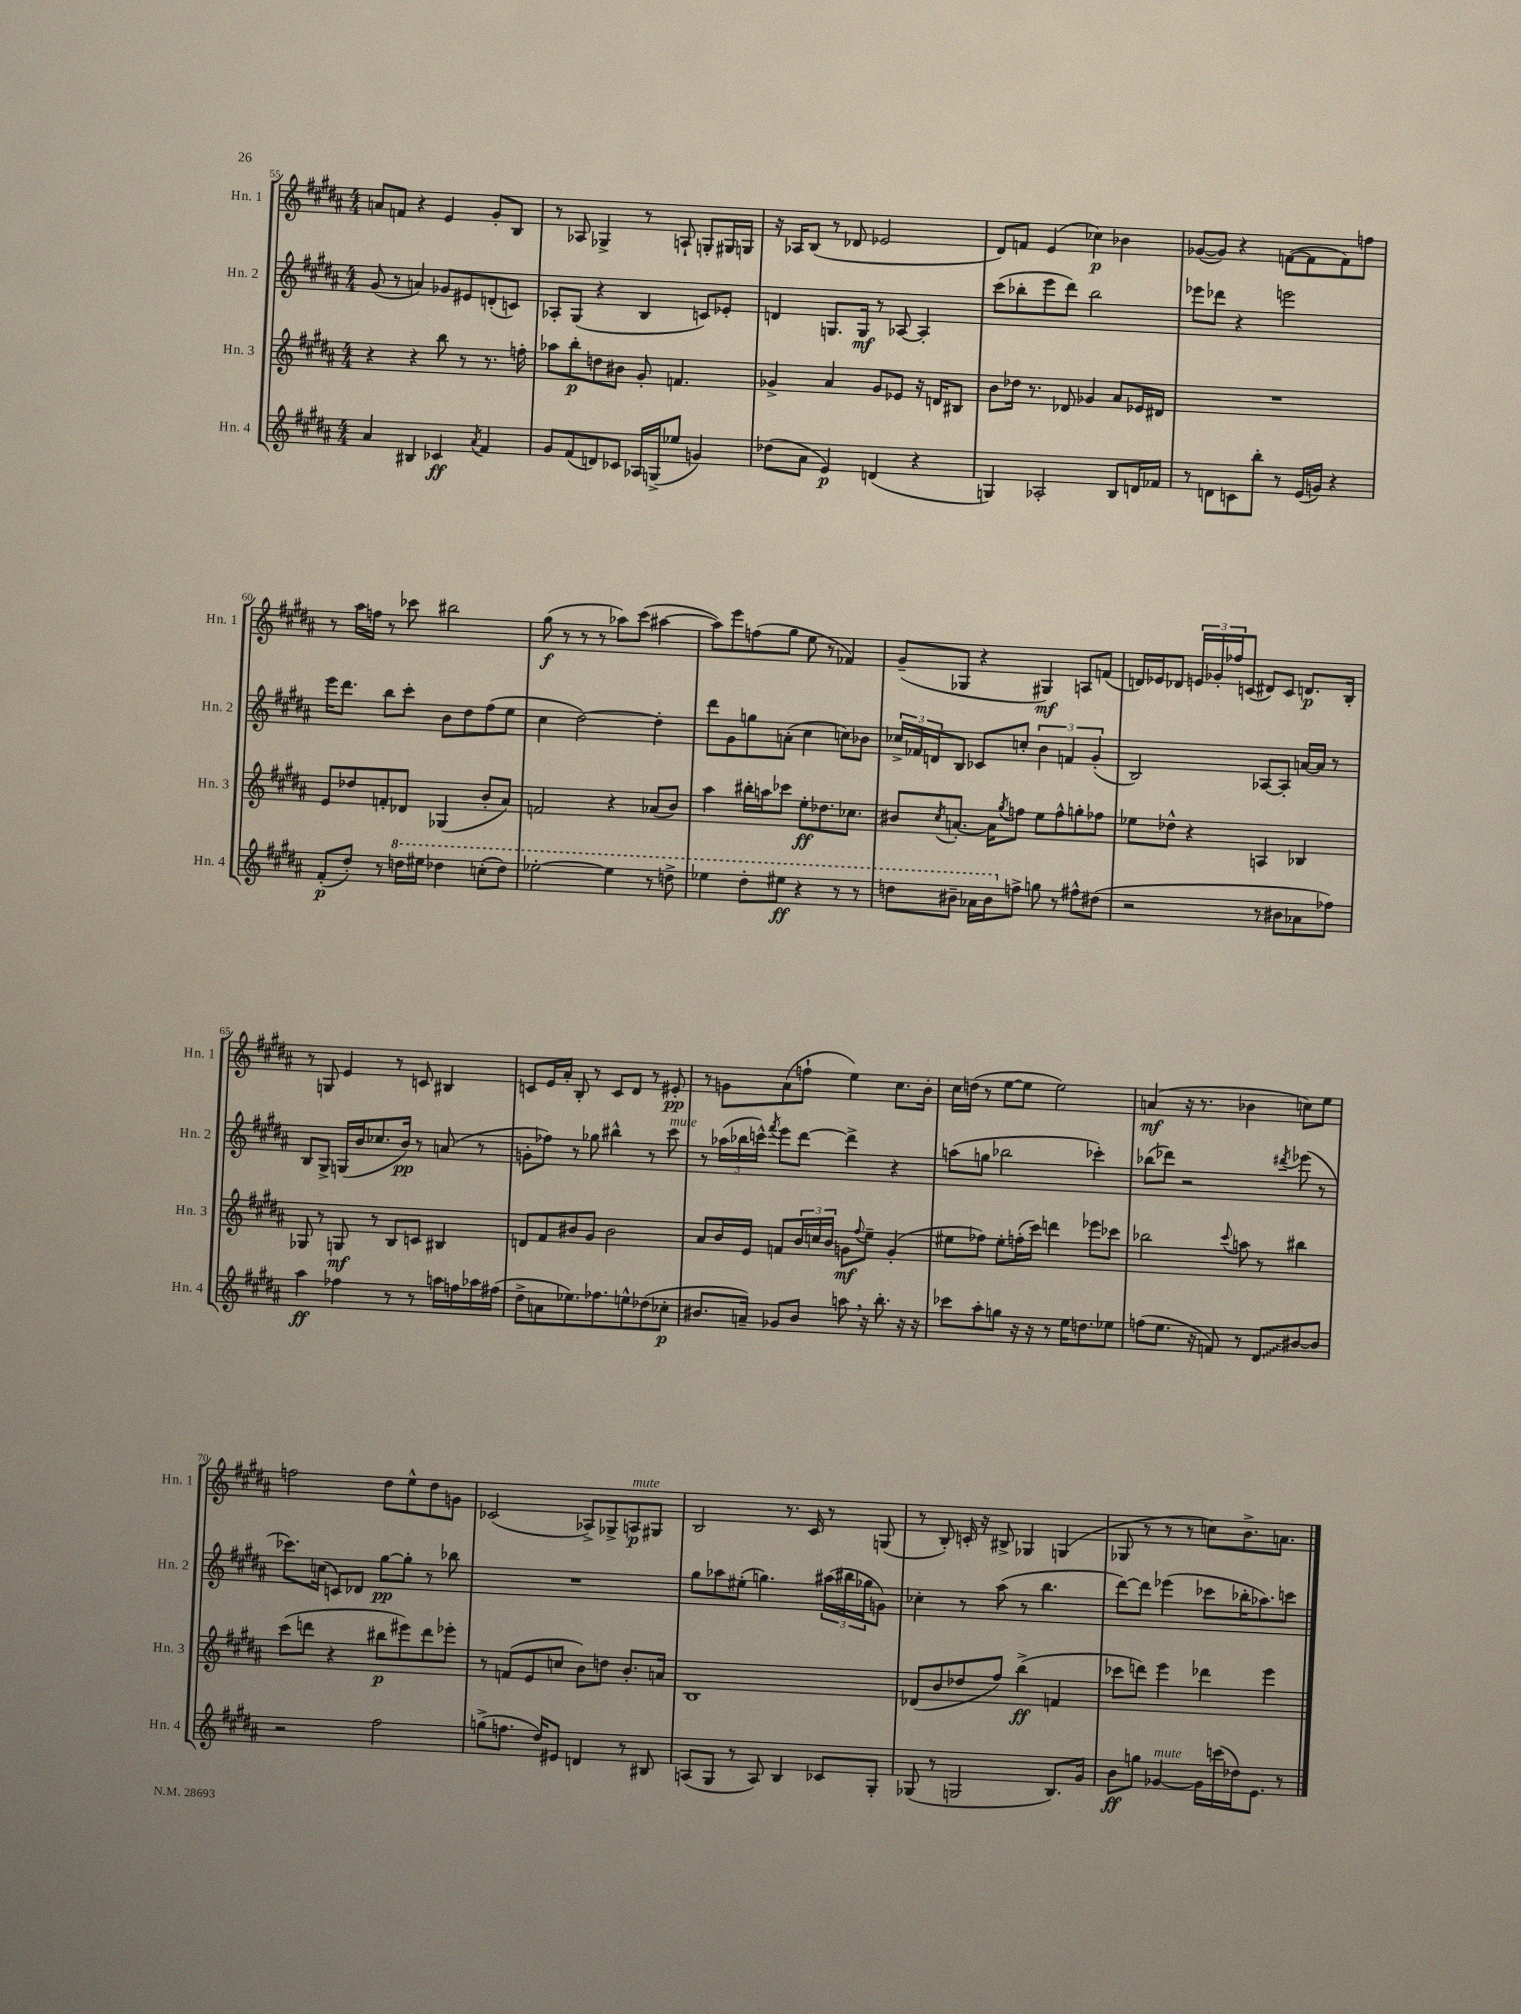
<<
\new StaffGroup <<
\new Staff = "s0" \with { instrumentName = "Hn. 1" shortInstrumentName = "Hn. 1" } {
    \clef treble \key b \major \numericTimeSignature \time 4/4
    a'8 f'8 r4 e'4 gis'8-. b8 |
    r8 aes8 ges4-> r8 a8-! g8-. gis16 g16 |
    r16 aes16 b8( r8 des'8 ees'2 |
    dis'8) f'8 e'4( ces''4\p) bes'4 |
    ges'8~( ges'8) r4 f'8~( f'8 f'8) f''8 |
    r8 ais''16 f''16 r8 ces'''8 bis''2 |
    gis''8\f( r8 r8 r8 aes''8) cis'''8( ais''4~ |
    ais''8) e'''8 f''8( gis''8 e''8 r8 fes'4) |
    gis'8--( ges8 r4 gis4\mf) a8 f'8( |
    d'16) ees'16 des'8 \tuplet 3/2 { e'16 ges'16-. fes''16 } c'8( dis'8) c'8 d'8.\p b16-. |
    r8 g8 e'4 r8 c'8 bis4 |
    c'8 e'16 ais'16-. b8-. r8 c'8 dis'8 r8 eis'8-.\pp |
    r8 g'8 ais'8( f''8-! e''4) cis''8. b'16-. |
    cis''16 d''16( r8 e''8~ e''8 e''2) |
    a'4\mf( r16 r8. bes'4 c''8) e''8 |
    f''2 dis''8 e''8-^ dis''8 g'8 |
    ces'2( aes8->) ges8-> a8\p^\markup { \italic "mute" } gis8 |
    b2 r8. cis'16 r8 g8( |
    r8 b8-.) c'16-. r16 bis8-> ges4 g4( |
    ges8 r8 r8 r8 c''8) b'8.-> a'8. \bar "|." |
}
\new Staff = "s1" \with { instrumentName = "Hn. 2" shortInstrumentName = "Hn. 2" } {
    \clef treble \key b \major \numericTimeSignature \time 4/4
    gis'8( r8 a'4) ges'8 eis'8 d'8-.( c'8) |
    aes8-. gis8( r4 b4 c'8) ees'8-. |
    d'4 g8. g16\mf r8 aes8~ aes4-. |
    cis'''8( bes''8-. e'''8 dis'''8) bes''2 |
    ees'''8 des'''8 r4 e'''2 |
    e'''16 dis'''8. b''8 cis'''8-. b'8 dis''8 fis''8( e''8 |
    cis''4 dis''2~) dis''4-. |
    dis'''8 gis'8 g''8 a'8-.( cis''4 c''8) bes'8 |
    \tuplet 3/2 { ces''16-> fes'16 d'16 } b8 ces'8 c''8-. \tuplet 3/2 { b'4 f'4 gis'4-.( } |
    b2) aes8~ aes8-. a'16~ a'16 r8 |
    b8 gis8-> g16( b'16 ces''8. b'16\pp) r8 a'8( r8 |
    g'8-. fes''8) r8 ges''8 bis''4-^ r8 cis'''8^\markup { \italic "mute" } |
    r8 \tuplet 3/2 { aes''16( bes''16 c'''16-^) } \acciaccatura { fis'''8 } e'''8 dis'''8~ dis'''4-> r4 |
    a''8( g''8 bes''2 ces'''4-.) |
    bes''8( des'''8) r2 \acciaccatura { dis'''8 } ees'''8( r8 |
    ces'''8.) c''16( c'8) des'8 gis''8~\pp gis''8-. r8 bes''8 |
    R1 |
    gis''8 aes''8 eis''8-.( g''4.) \tuplet 3/2 { ais''16( bis''16 ges''16 } g'8) |
    ces''4-. r8 ais''8( r8 b''4. |
    dis'''8~) dis'''8 ees'''4( ces'''8 bes''16-. aes''8.) c'''8 \bar "|." |
}
\new Staff = "s2" \with { instrumentName = "Hn. 3" shortInstrumentName = "Hn. 3" } {
    \clef treble \key b \major \numericTimeSignature \time 4/4
    r4 r4 b''8 r8 r8. f''16-. |
    aes''8 b''8-.\p d''8 bis'8 gis'8-. f'4. |
    ges'4-> ais'4 ges'8 ees'8 r16 d'16 bis8 |
    b'8 des''16 r8. des'8 ges'4 ais'8 ees'16 dis'16 |
    R1 |
    e'8 des''8 f'8-. des'8 ges4( b'8-. ais'8) |
    f'2 r4 aes'8( b'8) |
    ais''4 bis''16-. a''16 ces'''8 e''8-.\ff des''8. ces''8. |
    bis'8 \acciaccatura { cis''8 } a'8.~-. a'16 \acciaccatura { gis''8 } f''8 e''8 f''8-^ g''8-. fes''8 |
    ees''8 des''8-^ r4 a4 bes4 |
    ges8 r8 g8\mf r8 b8 c'8 bis4 |
    d'8 fis'8 bis'8 gis'8 bis'2 |
    ais'8 b'16 e'16 f'8 \tuplet 3/2 { b'16 c''16 b'16 } g'8\mf \appoggiatura { fis''8 } e''8-- g'4-.( |
    eis''8 fes''8) eis''8-. f''16-.( cis'''16) d'''4 ees'''8 ces'''8 |
    bes''2 \appoggiatura { cis'''8 } a''8 r8 bis''4 |
    cis'''8( d'''8 r4 bis''8\p eis'''8) d'''8 ees'''8-. |
    r8 f'8( e'8 c''8 b'8) d''8 b'8.-. a'16 |
    b1 |
    des'8( b'8 des''8 fis''8) b''4->\ff( f'4 |
    ces'''8 d'''8) e'''4 des'''4 e'''4 \bar "|." |
}
\new Staff = "s3" \with { instrumentName = "Hn. 4" shortInstrumentName = "Hn. 4" } {
    \clef treble \key b \major \numericTimeSignature \time 4/4
    ais'4 bis4 ces'4\ff \acciaccatura { ais'8 } fis'4 |
    gis'8 fis'8( d'8) ces'8 aes16 g16->( ees''8 g'4) |
    des''8( ais'8 e'4\p) d'4( r4 |
    g4) aes2-. b8 d'16 fes'16 |
    r8 d'8 c'8 b''8-. r8 e'16( g'16) r4 |
    fis'8-.\p( dis''8-.) r8 \ottava #1 d'''16 eis'''16 des'''4 c'''8-.( des'''8) |
    ees'''2~-. ees'''4 r8 d'''8-> |
    ees'''4 dis'''8-. eis'''8\ff r4 r8 r8 |
    d'''8 bis''8-- aes''16 bis''16 \ottava #0 f''8-> g''8 r8 fis''8-^ dis''!8( |
    r2 r8 bis'8 aes'8 fes''8) |
    ais''4\ff fes''4 r8 r8 a''16 f''16 aes''16 fis''16( |
    dis''8-> a'8 ees''8.) fes''8. e''8-^ des''8( ces''8-.\p |
    bis'8. a'16--) ges'8 bis'8 a''8 \breathe r16 b''8.-. r16 r16 |
    ces'''8 ais''8-. g''8 r16 r16 r8 e''16 d''8. ees''8 |
    f''8( e''8. r16 f'8) r8 \once \override Glissando.style = #'zigzag dis'8\glissando bis'8~ bis'8 |
    r2 fis''2 |
    g''8->( f''8. dis''16) eis'8 d'4 r8 bis8 |
    a8( gis8 r8 a8) b4 ces'8 gis8-. |
    ges8( r8 g2 b8.) gis'16 |
    b'8\ff g''8 ges'4~^\markup { \italic "mute" } ges'16 c'''16( des''16) e'8. r8 \bar "|." |
}
>>
>>
\layout { \context { \Score currentBarNumber = #55 } }
